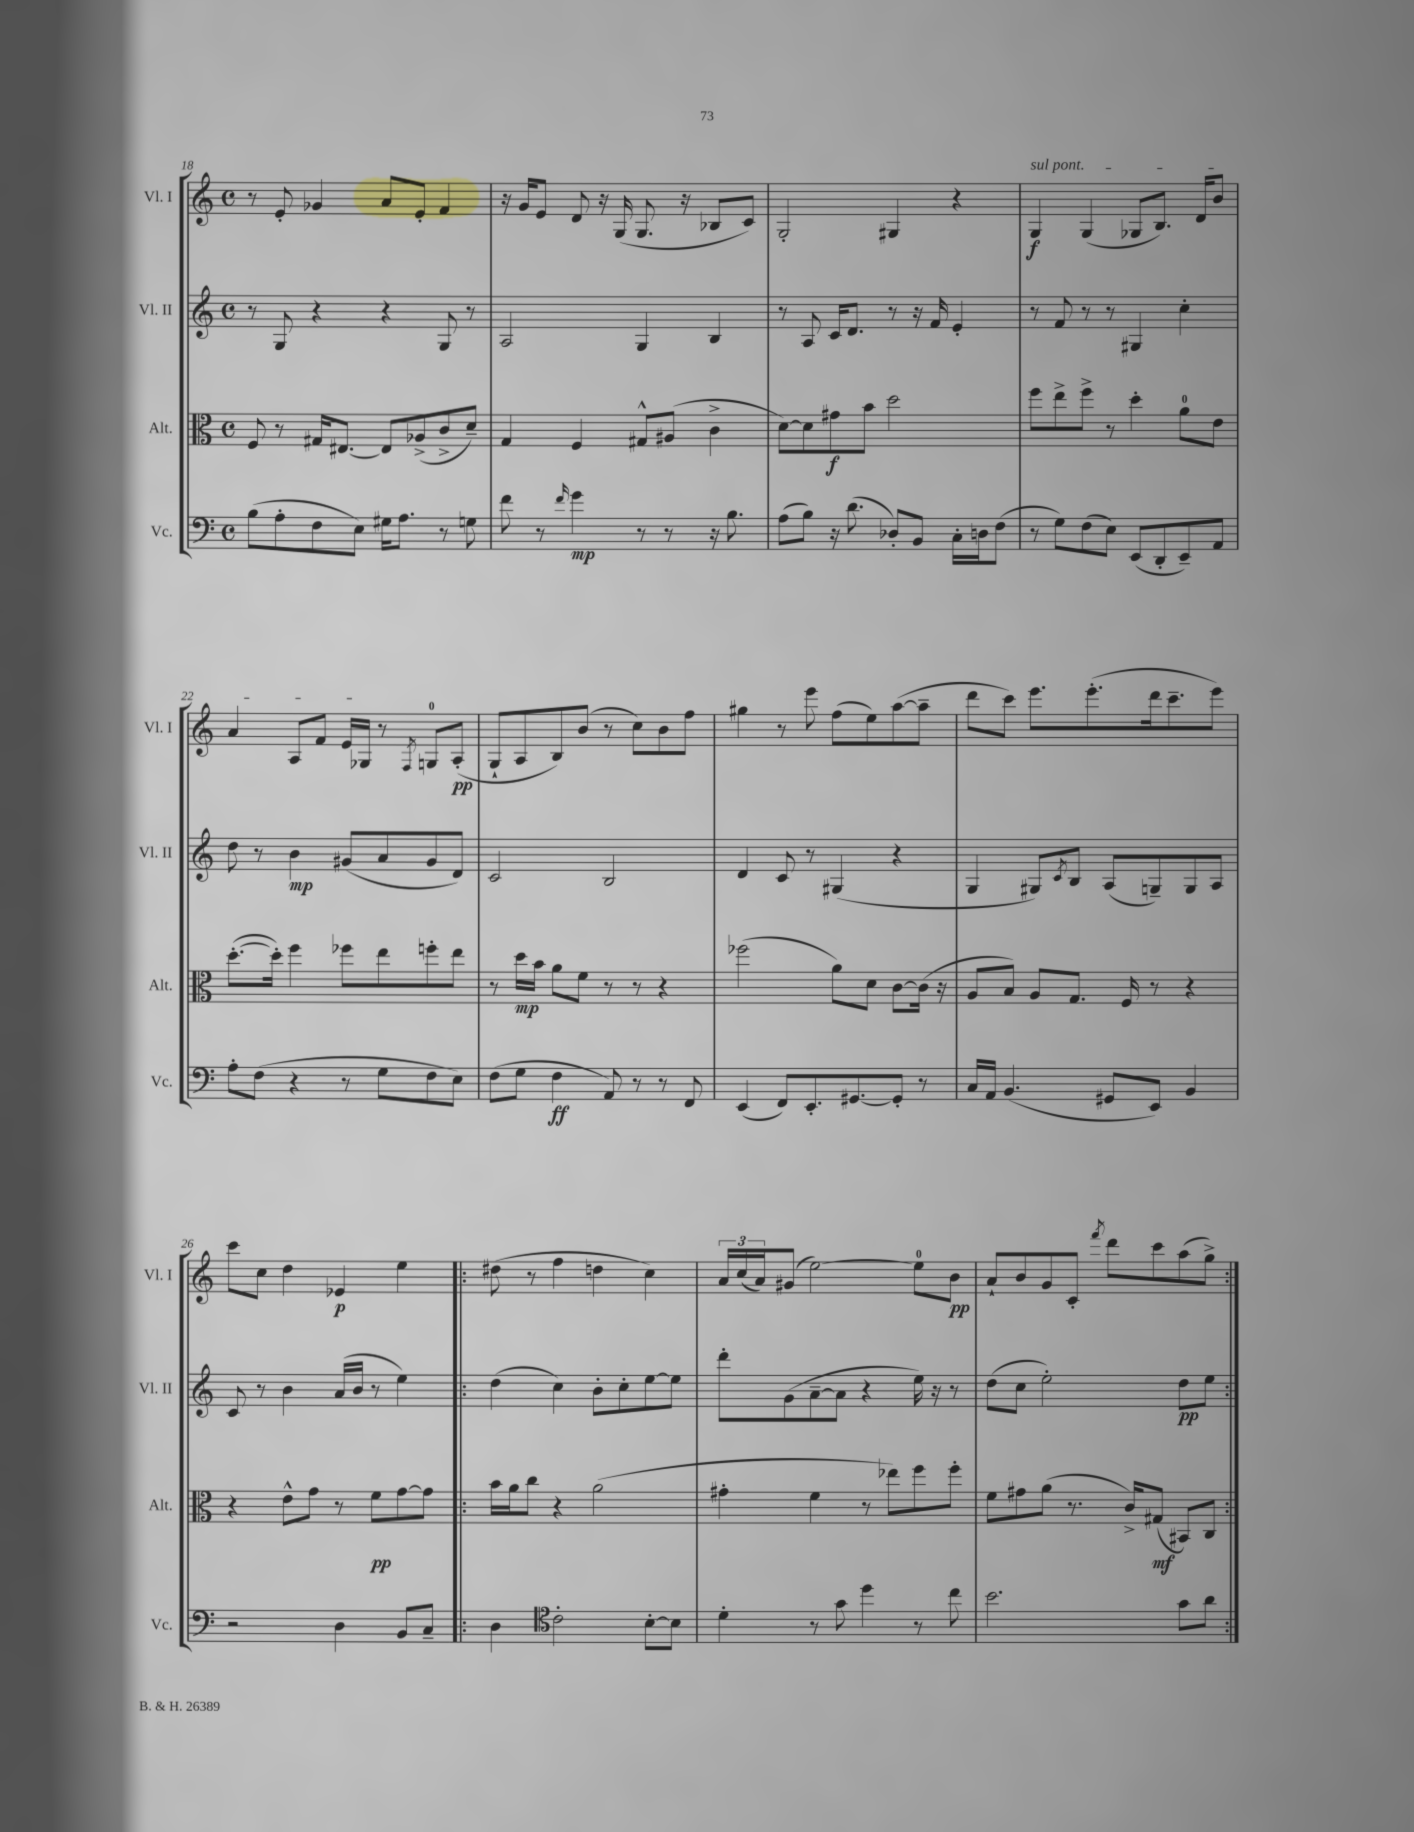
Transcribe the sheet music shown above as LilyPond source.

<<
\new StaffGroup <<
\new Staff = "s0" \with { instrumentName = "Vl. I" shortInstrumentName = "Vl. I" } {
    \clef treble \key c \major \defaultTimeSignature \time 4/4
    r8 e'8-. ges'4 a'8 e'8-. f'4 |
    r16 g'16 e'8 d'8 r16 g16( g8. r16 bes8 c'8) |
    g2-. gis4 r4 |
    \once \override TextSpanner.bound-details.left.text = \markup { \italic "sul pont." } g4\f\startTextSpan g4( ges8 b8.) d'16 b'8 |
    a'4 a8 f'8 e'16 ges16\stopTextSpan r8 \acciaccatura { f8 } g8-0 a8-.\pp( |
    g8-! a8 b8) b'8( r8 c''8) b'8 f''8 |
    gis''4 r8 e'''8 f''8( e''8) a''8~( a''8-- |
    d'''8 c'''8) e'''8. e'''8.-.( d'''16 c'''8.-- e'''8) |
    c'''8 c''8 d''4 ees'4\p e''4 |
    \repeat volta 2 { dis''8( r8 f''4 d''4 c''4) |
    \tuplet 3/2 { a'16 c''16( a'16) } gis'8( e''2~) e''8-0 b'8\pp |
    a'8-! b'8 g'8 c'8-. \acciaccatura { f'''8 } d'''8 c'''8 a''8( g''8->) | }
}
\new Staff = "s1" \with { instrumentName = "Vl. II" shortInstrumentName = "Vl. II" } {
    \clef treble \key c \major \defaultTimeSignature \time 4/4
    r8 g8 r4 r4 g8 r8 |
    a2 g4 b4 |
    r8 a8 c'16 d'8. r8 r16 f'16 e'4-. |
    r8 f'8 r8 r8 gis4 c''4-. |
    d''8 r8 b'4\mp gis'8( a'8 gis'8 d'8) |
    c'2 b2 |
    d'4 c'8 r8 gis4( r4 |
    g4 gis8) \acciaccatura { c'8 } b8 a8( g8--) g8 a8 |
    c'8 r8 b'4 a'16( b'16 r8 e''4) |
    \repeat volta 2 { d''4( c''4) b'8-. c''8-. e''8~ e''8 |
    d'''8-. g'8( a'8~-- a'8 r4 e''16) r16 r8 |
    d''8( c''8 e''2-.) d''8\pp e''8 | }
}
\new Staff = "s2" \with { instrumentName = "Alt." shortInstrumentName = "Alt." } {
    \clef alto \key c \major \defaultTimeSignature \time 4/4
    f8 r8 gis16 eis8.~ eis8 aes8->( c'8-> d'8--) |
    g4 f4 gis8-^ ais8( c'4-> |
    d'8~) d'8 gis'8\f b'8 d''2 |
    f''8 e''8-> f''8-> r8 d''4-. a'8-0 e'8 |
    d''8.~-.( d''16-.) f''4 fes''8 e''8 f''8-. e''8 |
    r8 d''16\mp b'16 a'8 f'8 r8 r8 r4 |
    fes''2( a'8) d'8 c'8~ c'16( r16 |
    a8 b8) a8 g8. f16 r8 r4 |
    r4 e'8-^ g'8 r8 f'8\pp g'8~ g'8 |
    \repeat volta 2 { b'16 a'16 c''8 r4 a'2( |
    gis'4-. f'4 r8 ees''8) f''8 f''8-. |
    f'8 gis'8 a'8( r8. c'16->) gis8\mf( bis,8) c8 | }
}
\new Staff = "s3" \with { instrumentName = "Vc." shortInstrumentName = "Vc." } {
    \clef bass \key c \major \defaultTimeSignature \time 4/4
    b8( a8-. f8 e8) gis16 a8. r8 g8 |
    f'8 r8 \grace { f'16 } g'4\mp r8 r8 r16 b8. |
    a8( b8) r16 d'8.( des8-.) b,8 c16-. d16 f8( |
    r8 g8) f8( e8) e,8( d,8-. e,8--) a,8 |
    a8-. f8( r4 r8 g8 f8 e8) |
    f8( g8 f4\ff a,8) r8 r8 f,8 |
    e,4( f,8) e,8.-. gis,8.~ gis,8-. r8 |
    c16 a,16 b,4.( gis,8 e,8) b,4 |
    r2 d4 b,8 c8-- |
    \repeat volta 2 { d4 \clef tenor c'2-. b8~-. b8 |
    d'4-. r8 g'8 d''4 r8 c''8 |
    b'2. g'8 a'8 | }
}
>>
>>
\layout { \context { \Score currentBarNumber = #18 } }
